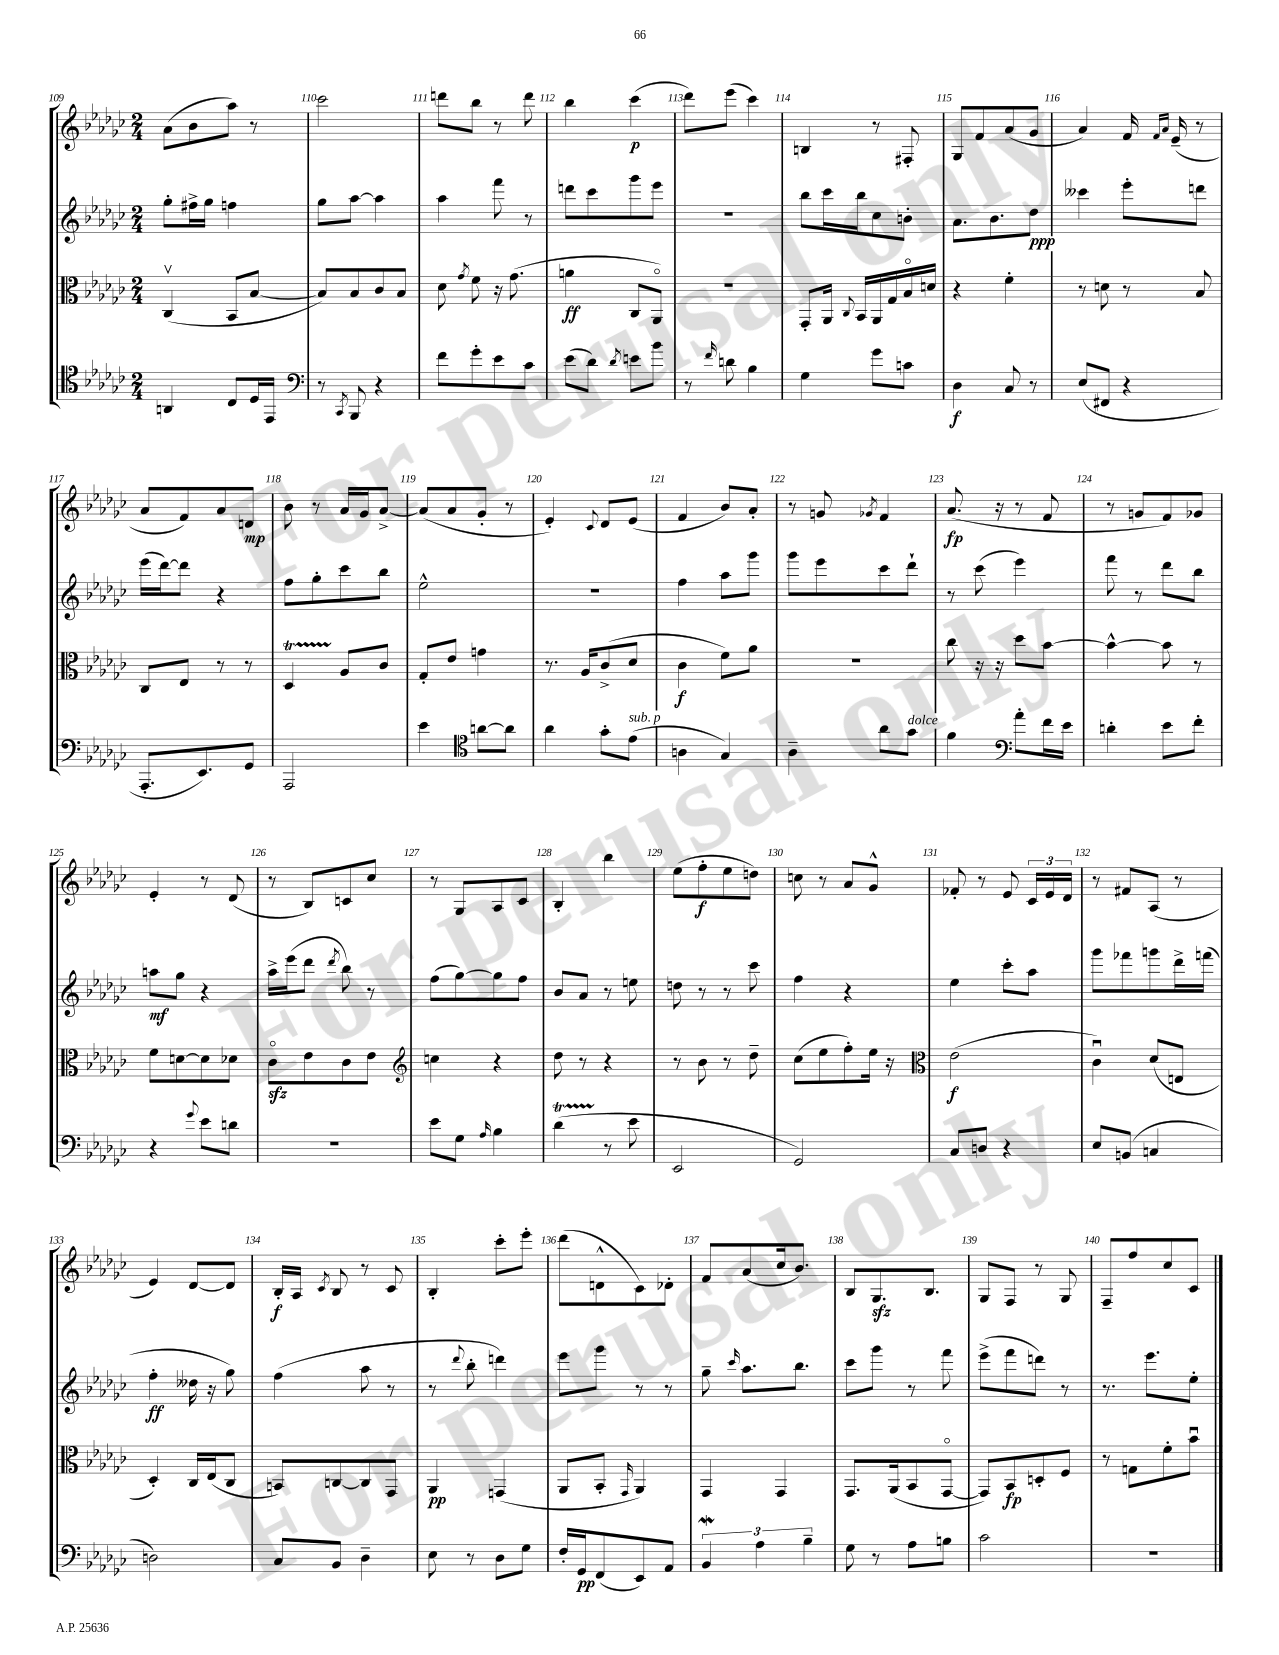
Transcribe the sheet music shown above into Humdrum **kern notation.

**kern	**dynam	**kern	**dynam	**kern	**dynam	**kern	**dynam
*part4	*part4	*part3	*part3	*part2	*part2	*part1	*part1
*staff4	*staff4	*staff3	*staff3	*staff2	*staff2	*staff1	*staff1
*clefC4	*	*clefC3	*	*clefG2	*	*clefG2	*
*k[b-e-a-d-g-c-]	*	*k[b-e-a-d-g-c-]	*	*k[b-e-a-d-g-c-]	*	*k[b-e-a-d-g-c-]	*
*M2/4	*	*M2/4	*	*M2/4	*	*M2/4	*
=109	=109	=109	=109	=109	=109	=109	=109
4AAn/	.	(4C-v/	.	8gg-'\L	.	(8a-\L	.
.	.	.	.	16ff#X^\L	.	8b-\	.
.	.	.	.	16gg-\JJ	.	.	.
8C-/L	.	8BB-/L	.	4ffn\	.	8aa-\J)	.
16D-/L	.	[8B-/J	.	.	.	8r	.
16EE-/JJ	.	.	.	.	.	.	.
=110	=110	=110	=110	=110	=110	=110	=110
*clefF4	*	*	*	*	*	*	*
8r	.	8B-/L])	.	8gg-\L	.	2ccc-\	.
8qCC-/	.	.	.	.	.	.	.
8BBB-/	.	8B-/	.	[8aa-\J	.	.	.
4r	.	8c-/	.	4aa-\]	.	.	.
.	.	8B-/J	.	.	.	.	.
=111	=111	=111	=111	=111	=111	=111	=111
8f\L	.	8d-\	.	4aa-\	.	8dddn\L	.
.	.	8qg-/	.	.	.	.	.
8g-'\	.	8f\	.	.	.	8bb-\J	.
8e-\	.	16r	.	8fff\	.	8r	.
.	.	(8.g-\	.	.	.	.	.
8c-\J	.	.	.	8r	.	8ddd\	.
=112	=112	=112	=112	=112	=112	=112	=112
(8e-\L	.	4an\	ff	8dddn\L	.	4bb-\	.
8d-\J)	.	.	.	8ccc-\	.	.	.
8qd-/	.	.	.	.	.	.	.
8en\L	.	8C-/L	.	8ggg-\	.	(4ccc-\	p
8b-\J	.	8AA-/J)	.	8eee-\J	.	.	.
=113	=113	=113	=113	=113	=113	=113	=113
8r	.	2r	.	2r	.	8ddd-\L)	.
16qqf/	.	.	.	.	.	.	.
8dn\	.	.	.	.	.	(8eee-\J	.
4B-\	.	.	.	.	.	4ccc-\)	.
=114	=114	=114	=114	=114	=114	=114	=114
4G-\	.	8GG-'/L	.	8bb-\L	.	4Bn/	.
.	.	16AA-/Jk	.	16ccc-\L	.	.	.
.	.	8qqC-/	.	.	.	.	.
.	.	16BB-/LL	.	16bb-\J	.	.	.
8g-\L	.	16AA-/	.	8cc-\	.	8r	.
.	.	16G-/	.	.	.	.	.
8cn\J	.	16B-/	.	8bn'\J	.	8F#X'/	.
.	.	16dn/JJ	.	.	.	.	.
=115	=115	=115	=115	=115	=115	=115	=115
4D-\	f	4r	.	8.a-\L	.	8G-/L	.
.	.	.	.	.	.	8f/	.
.	.	.	.	8.b-\	.	.	.
8C-/	.	4f'\	.	.	.	(8a-/	.
8r	.	.	.	8dd-\J	ppp	8g-/J	.
=116	=116	=116	=116	=116	=116	=116	=116
(8E-/L	.	8r	.	4ccc--X\	.	4a-/)	.
8FF#X/J	.	8dn\	.	.	.	.	.
4r	.	8r	.	8eee-'\L	.	16f/	.
.	.	.	.	.	.	16qqf/LL	.
.	.	.	.	.	.	16qqa-/JJ	.
.	.	.	.	.	.	(16e-~/	.
.	.	8B-/	.	8dddn\J	.	8r	.
!!LO:LB:g=z
=117	=117	=117	=117	=117	=117	=117	=117
8.AAA-'/L	.	8C-/L	.	(16eee-\LL	.	8a-/L	.
.	.	.	.	[16ddd-\J)	.	.	.
.	.	8E-/J	.	8ddd-\J]	.	8f/)	.
8.EE-/)	.	.	.	.	.	.	.
.	.	8r	.	4r	.	8a-/	.
8GG-/J	.	8r	.	.	.	8dn/J	mp
=118	=118	=118	=118	=118	=118	=118	=118
2AAA-/	.	4D-T/	.	8ff\L	.	8b-\	.
.	.	.	.	8gg-'\	.	8r	.
.	.	8A-/L	.	8ccc-\	.	16a-/LL	.
.	.	.	.	.	.	16g-/J	.
.	.	8c-/J	.	8bb-\J	.	[8a-^/J	.
=119	=119	=119	=119	=119	=119	=119	=119
4e-\	.	8G-'/L	.	2ee-^^\	.	(8a-/L]	.
.	.	8e-/J	.	.	.	8a-/	.
*clefC4	*	*	*	*	*	*	*
[8an\L	.	4gn\	.	.	.	8g-'/J	.
8a\J]	.	.	.	.	.	8r	.
=120	=120	=120	=120	=120	=120	=120	=120
4a-\	.	8.r	.	2r	.	4e-'/)	.
.	.	16A-/KL	.	.	.	.	.
.	.	.	.	.	.	8qqc-/	.
8g-'\L	.	(8c-^/	.	.	.	8d-/L	.
!LO:TX:a:i:t=sub. p	!	!	!	!	!	!	!
(8e-\J	.	8d-/J	.	.	.	(8e-/J	.
=121	=121	=121	=121	=121	=121	=121	=121
4An\	.	4c-\	f	4ff\	.	4f/	.
4G-/)	.	8f\L)	.	8aa-\L	.	8b-/L)	.
.	.	8a-\J	.	8ggg-\J	.	8a-'/J	.
=122	=122	=122	=122	=122	=122	=122	=122
4A-~\	.	2r	.	8ggg-\L	.	8r	.
.	.	.	.	8eee-\	.	8gn/	.
.	.	.	.	.	.	8qg-X/	.
8a-\L	.	.	.	8ccc-\	.	4f/	.
!LO:TX:a:i:t=dolce	!	!	!	!	!	!	!
8g-\J	.	.	.	8ddd-`\J	.	.	.
=123	=123	=123	=123	=123	=123	=123	=123
4f\	.	8cc-\	.	8r	.	(8.a-/	fp
.	.	16r	.	(8ccc-\	.	.	.
.	.	16r	.	.	.	16r	.
*clefF4	*	*	*	*	*	*	*
8a-'\L	.	8dd-\L	.	4eee-\)	.	8r	.
16f\L	.	[8b-\J	.	.	.	8f/	.
16e-\JJ	.	.	.	.	.	.	.
=124	=124	=124	=124	=124	=124	=124	=124
4dn'\	.	4b-^^\_	.	8fff\	.	8r	.
.	.	.	.	8r	.	8gn/L	.
8e-\L	.	8b-\]	.	8ddd-\L	.	8f/)	.
8f'\J	.	8r	.	8bb-\J	.	8g-X/J	.
!!LO:LB:g=z
=125	=125	=125	=125	=125	=125	=125	=125
4r	.	8f\L	.	8aan\L	mf	4e-'/	.
.	.	[8dn\	.	8gg-\J	.	.	.
8qqg-/	.	.	.	.	.	.	.
8e-\L	.	8d\]	.	4r	.	8r	.
8dn\J	.	8d-X\J	.	.	.	(8d-/	.
=126	=126	=126	=126	=126	=126	=126	=126
2r	.	8c-zz\L	.	16aa-^\LL	.	8r	.
.	.	.	.	(16eee-\J	.	.	.
.	.	8e-\	.	8ddd-\J	.	8B-/L)	.
.	.	.	.	8qddd-/	.	.	.
.	.	8c-\	.	8bb-\)	.	8cn/	.
.	.	8e-\J	.	8r	.	8cc-/J	.
=127	=127	=127	=127	=127	=127	=127	=127
*	*	*clefG2	*	*	*	*	*
8e-\L	.	4ccn\	.	(8ff\L	.	8r	.
8G-\J	.	.	.	[8gg-\)	.	8G-/L	.
16qqA-/	.	.	.	.	.	.	.
4B-\	.	4r	.	8gg-\]	.	8A-/	.
.	.	.	.	8ff\J	.	8c-/J	.
=128	=128	=128	=128	=128	=128	=128	=128
(4d-T\	.	8dd-\	.	8b-/L	.	4B-'/	.
.	.	8r	.	8a-/J	.	.	.
8r	.	4r	.	8r	.	4bb-\	.
8e-\	.	.	.	8een\	.	.	.
=129	=129	=129	=129	=129	=129	=129	=129
2EE-/	.	8r	.	8ddn\	.	(8ee-\L	.
.	.	8b-\	.	8r	.	8ff'\	f
.	.	8r	.	8r	.	8ee-\	.
.	.	8dd-~\	.	8ccc-\	.	8ddn\J)	.
=130	=130	=130	=130	=130	=130	=130	=130
2GG-/)	.	(8cc-\L	.	4ff\	.	8ccn\	.
.	.	8ee-\	.	.	.	8r	.
.	.	8ff'\)	.	4r	.	8a-/L	.
.	.	16ee-\Jk	.	.	.	8g-^^/J	.
.	.	16r	.	.	.	.	.
=131	=131	=131	=131	=131	=131	=131	=131
*	*	*clefC3	*	*	*	*	*
8C-/L	.	(2e-\	f	4ee-\	.	8f-X'/	.
8Dn/J	.	.	.	.	.	8r	.
4r	.	.	.	8ccc-'\L	.	8e-/	.
.	.	.	.	8aa-\J	.	24c-/LL	.
.	.	.	.	.	.	24e-/	.
.	.	.	.	.	.	24d-/JJ	.
=132	=132	=132	=132	=132	=132	=132	=132
8E-/L	.	4c-u\)	.	8ggg-\L	.	8r	.
(8BBn/J	.	.	.	8fff-X\	.	8f#X/L	.
4Cn/	.	(8d-/L	.	8gggn\	.	(8A-/J	.
.	.	8En/J	.	16ddd-^\L	.	8r	.
.	.	.	.	(16fffn\JJ	.	.	.
!!LO:LB:g=z
=133	=133	=133	=133	=133	=133	=133	=133
2Dn\)	.	4D-'/)	.	4ff'\	ff	4e-/)	.
.	.	16C-/LL	.	16dd--X\	.	[8d-/L	.
.	.	(16E-/J	.	16r	.	.	.
.	.	8C-/J	.	8gg-\)	.	8d-/J]	.
=134	=134	=134	=134	=134	=134	=134	=134
8C-/L	.	8BBn/L)	.	(4ff\	.	16B-'/LL	f
.	.	.	.	.	.	16A-/JJ	.
.	.	.	.	.	.	8qc-/	.
8BB-/J	.	[8Cn/	.	.	.	8B-/	.
4D-~\	.	8C/]	.	8aa-\	.	8r	.
.	.	8GG-/J	.	8r	.	8c-/	.
=135	=135	=135	=135	=135	=135	=135	=135
8E-\	.	4AA-/	pp	8r	.	4B-'/	.
.	.	.	.	8qqddd-/	.	.	.
8r	.	.	.	8bb-'\	.	.	.
8D-\L	.	(4GGn/	.	4dddn\)	.	8ccc-'\L	.
8G-\J	.	.	.	.	.	8eee-'\J	.
=136	=136	=136	=136	=136	=136	=136	=136
16F'/LL	.	8AA-/L	.	8eee-\L	.	(8ddd-\L	.
16GG-/J	pp	.	.	.	.	.	.
(8FF/	.	8BB-'/J	.	8ggg-\J	.	8dn^^\	.
.	.	16qqGG-/	.	.	.	.	.
8EE-/)	.	4AA-/)	.	8r	.	8c-\)	.
8AA-/J	.	.	.	8r	.	8d-X'\J	.
=137	=137	=137	=137	=137	=137	=137	=137
6BB-W/	.	4GG-/	.	8gg-~\	.	8f/L	.
.	.	.	.	16qqccc-/	.	.	.
.	.	.	.	8.aa-\L	.	(8a-/	.
6A-\	.	.	.	.	.	.	.
.	.	4GG-/	.	.	.	16cc-/k	.
.	.	.	.	8.bb-\J	.	8.b-/J)	.
6B-~\	.	.	.	.	.	.	.
=138	=138	=138	=138	=138	=138	=138	=138
8G-\	.	8.GG-/L	.	8ccc-\L	.	8B-/L	.
8r	.	.	.	8ggg-\J	.	8.G-zz/	.
.	.	(16AA-/k	.	.	.	.	.
8A-\L	.	8BB-/	.	8r	.	.	.
.	.	.	.	.	.	8.B-/J	.
8Bn\J	.	[8GG-/J	.	8fff\	.	.	.
=139	=139	=139	=139	=139	=139	=139	=139
2c-\	.	8GG-/L])	.	(8eee-^\L	.	8G-/L	.
.	.	8BB-/	fp	8fff\	.	8F/J	.
.	.	8Dn'/	.	8dddn\J)	.	8r	.
.	.	8F/J	.	8r	.	8G-/	.
=140	=140	=140	=140	=140	=140	=140	=140
2r	.	8r	.	8.r	.	8F~/L	.
.	.	8Gn\L	.	.	.	8ff/	.
.	.	.	.	8.eee-\L	.	.	.
.	.	8f'\	.	.	.	8cc-/	.
.	.	8b-u\J	.	8ee-'\J	.	8c-/J	.
==	==	==	==	==	==	==	==
*-	*-	*-	*-	*-	*-	*-	*-
